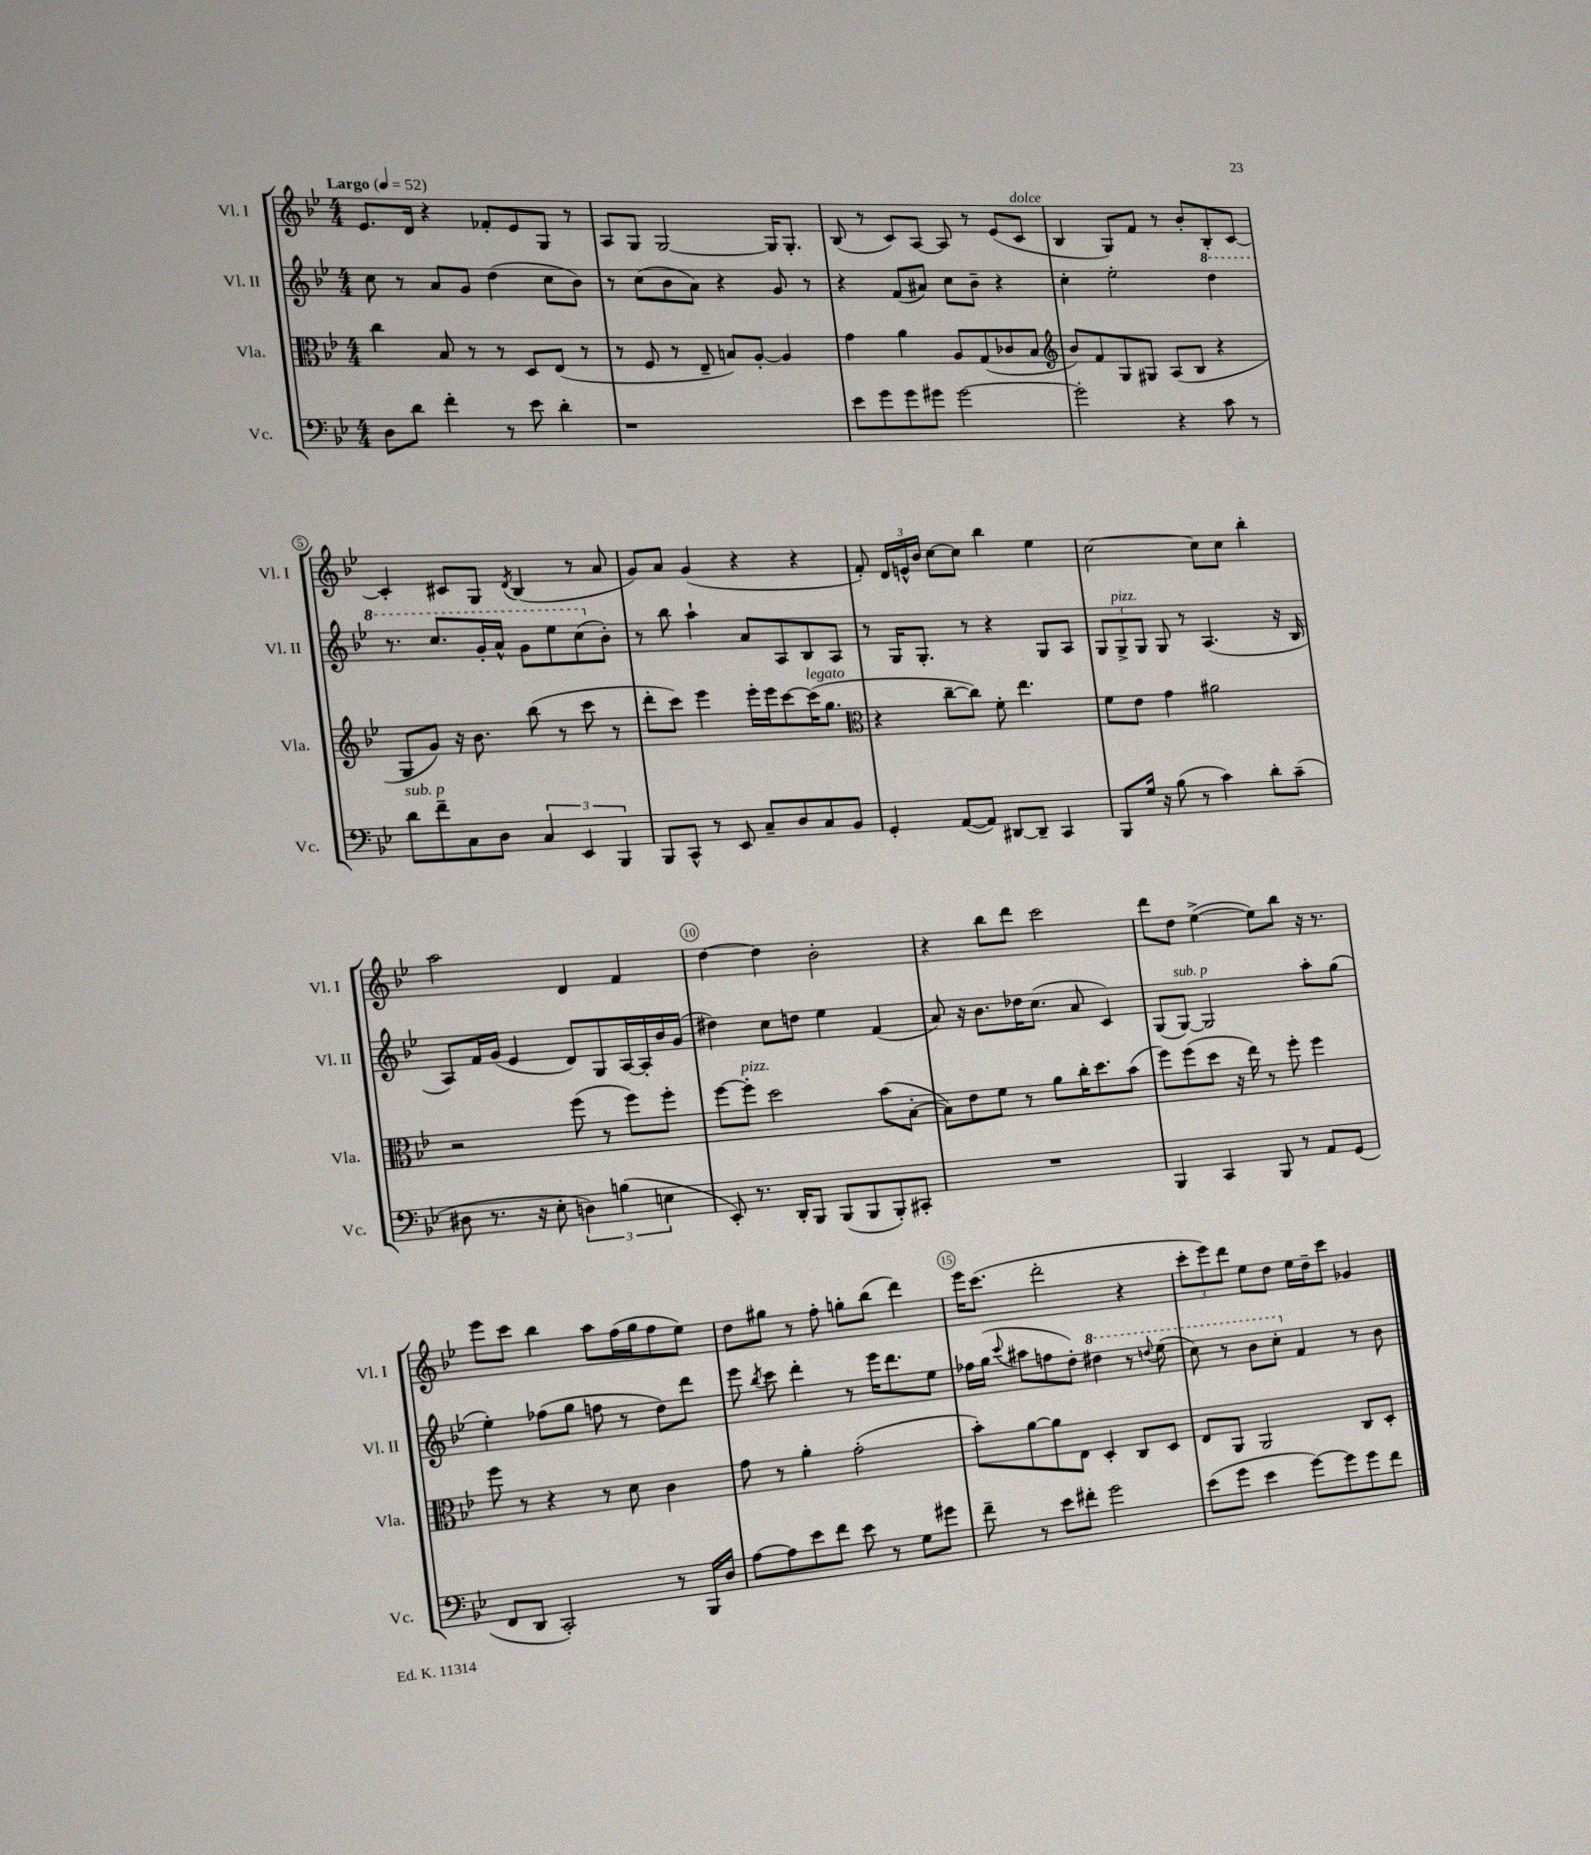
<<
\new StaffGroup <<
\new Staff = "s0" \with { instrumentName = "Vl. I" shortInstrumentName = "Vl. I" } {
    \clef treble \key bes \major \numericTimeSignature \time 4/4 \tempo "Largo" 4 = 52
    \autoBeamOff ees'8.[ d'16] r4 fes'8[-. ees'8 g8] r8 |
    a8[ g8] g2~ g16[ g8.]-. |
    bes8( r8 c'8[) a8]~ a8 r8 ees'8[( c'8]^\markup { \italic "dolce" } |
    bes4 g8[) f'8] r8 bes'8[-. bes8-. c'8]~ |
    c'4-. cis'8[ g8] \acciaccatura { d'8 } bes4( r8 a'8 |
    g'8[) a'8] g'4( r4 r4 |
    f'8-.) \tuplet 3/2 { d'16[ e'16-^ bes'16] } c''8[~ c''8] bes''4 ees''4 |
    c''2~ c''8[ c''8] bes''4-. |
    a''2 d'4 f'4 |
    d''4~ d''4 bes'2-. |
    r4 bes''8[ d'''8] c'''2 |
    d'''8[ d''8] ees''4~->( ees''8[) bes''8] r16 r8. |
    ees'''8[ c'''8] bes''4 a''8[ f''16( g''16 f''8 ees''8]) |
    d''8[ gis''8] r8 f''8-. g''8[-. bes''8]( d'''4) |
    ees'''16[ c'''8.]( d'''2-. r4 |
    \tuplet 3/2 { c'''8[-. ees'''8) d'''8] } ees''8[ d''8] ees''16[ d''16-- c'''8] ges'4 \bar "|." |
}
\new Staff = "s1" \with { instrumentName = "Vl. II" shortInstrumentName = "Vl. II" } {
    \clef treble \key bes \major \numericTimeSignature \time 4/4
    \autoBeamOff c''8 r8 a'8[ g'8] d''4( c''8[ bes'8]) |
    r8 c''8[( bes'8 a'8]) r4 g'8 r8 |
    r4 f'8[( ais'8]) c''8[ bes'8]-- r4 |
    c''4-. ees''2-. \ottava #1 d'''4 |
    r8. c'''8.[ g''16-. a''16]-^ g''8[ ees'''8 c'''8( \ottava #0 bes'8]-.) |
    r8 bes''8 a''4-! a'8[ a8 bes8 a8] |
    r8 g16[ g8.]-. r8 r4 g8[ a8] |
    \tuplet 3/2 { g8[ g8->^\markup { \italic "pizz." } g8] } g8 r8 a4.( r16 bes16 |
    a8[) f'16 g'16]( ees'4 d'8[) g8 a16~ a16-. bes'16 g'16]( |
    dis''4) c''8[ d''8] ees''4 f'4( |
    a'8) r16 bes'8.[ des''16 c''8.]( a'8 c'4) |
    g8[( g8]~^\markup { \italic "sub. p" }) g2 a''8[-. g''8]( |
    ees''4-.) fes''8[( g''8] f''8 r8 d''8[) d'''8] |
    ees'''8 \acciaccatura { bes''8 } c'''8 d'''4-. r8 ees'''16[ d'''8. ees''8] |
    fes''16[ g''16]( \appoggiatura { c'''8 } ais''8[ f''8 d''8]-.) \ottava #1 dis'''4 r8 \appoggiatura { d'''8 } ees'''8( |
    c'''8) r8 bes''8[ c'''8]-. \ottava #0 f'4 r8 bes'8 \bar "|." |
}
\new Staff = "s2" \with { instrumentName = "Vla." shortInstrumentName = "Vla." } {
    \clef alto \key bes \major \numericTimeSignature \time 4/4
    \autoBeamOff c''4 bes8 r8 r8 d8[ ees8]( r8 |
    r8 f8 r8 ees8-- b8[) a8]~-. a4 |
    g'4 a'4 a8[ g8( ces'8 bes8] |
    \clef treble bes'8[) f'8 g8 gis8] a8[( bes8] r4 |
    g8[ g'8]) r16 bes'8. bes''8( r8 c'''8 r8 |
    d'''8[-. c'''8]) ees'''4 ees'''16[-. ees'''16 c'''8~ c'''16^\markup { \italic "legato" }( g''8.] |
    \clef alto r4 c''8[~-- c''8]) f'8-. ees''4. |
    f'8[ ees'8] g'4 ais'2 |
    r2 f''8( r8 f''8[) f''8]-. |
    f''8[~ f''8]-.^\markup { \italic "pizz." } d''2 bes'8[( bes8]~-. |
    bes8[) ees'8 f'8] r8 a'8[ c''16-. d''8. bes'8]( |
    f''8[) f''8( d''8] r16 ees''16) r8 f''8-. f''4 |
    f''8 r8 r4 r8 d'8 c'4 |
    g'8 r8 a'4-. g'2-.( |
    bes'8[-.) a'8~ a'8 ees8] d4-. c8[ d8] |
    ees8[ a,8] a,2 c8[ d8]-. \bar "|." |
}
\new Staff = "s3" \with { instrumentName = "Vc." shortInstrumentName = "Vc." } {
    \clef bass \key bes \major \numericTimeSignature \time 4/4
    \autoBeamOff d8[ d'8] f'4-. r8 ees'8 d'4-. |
    r1 |
    ees'8[ g'8 g'8 gis'8] gis'2~ |
    gis'2-. r4 c'8 r8 |
    d'8[^\markup { \italic "sub. p" } f'8-- c8 d8] \tuplet 3/2 { c4 ees,4 bes,,4 } |
    bes,,8[ c,8]-^ r8 ees,8 c8[-- d8 c8 bes,8] |
    g,4-. a,8[~( a,8]) dis,8[~ dis,8]-- c,4 |
    bes,,8[ g16] r16 bes8( r8 c'4) d'8[-. c'8]--( |
    dis8 r8. r16 ees8-. \tuplet 3/2 { d4) b4( e4 } |
    ees,8-.) r8. d,16[-. bes,,8] bes,,8[( bes,,8 bes,,8-.) cis,8]-. |
    R1 |
    bes,,4 c,4 bes,,8 r8 a,8[ g,8]( |
    f,8[ d,8] c,2-.) r8 bes,,16[ d16] |
    a8[~ a8 ees'8 f'8] ees'8 r8 g8[ gis'8] |
    f'8-- r8 ees'8[ fis'8]-. g'2 |
    ees'8[( g'8] ees'4 g'8[~) g'8 g'8 f'8] \bar "|." |
}
>>
>>
\layout { \context { \Score \override BarNumber.break-visibility = ##(#f #t #t) barNumberVisibility = #(every-nth-bar-number-visible 5) \override BarNumber.stencil = #(make-stencil-circler 0.1 0.3 ly:text-interface::print) } }
